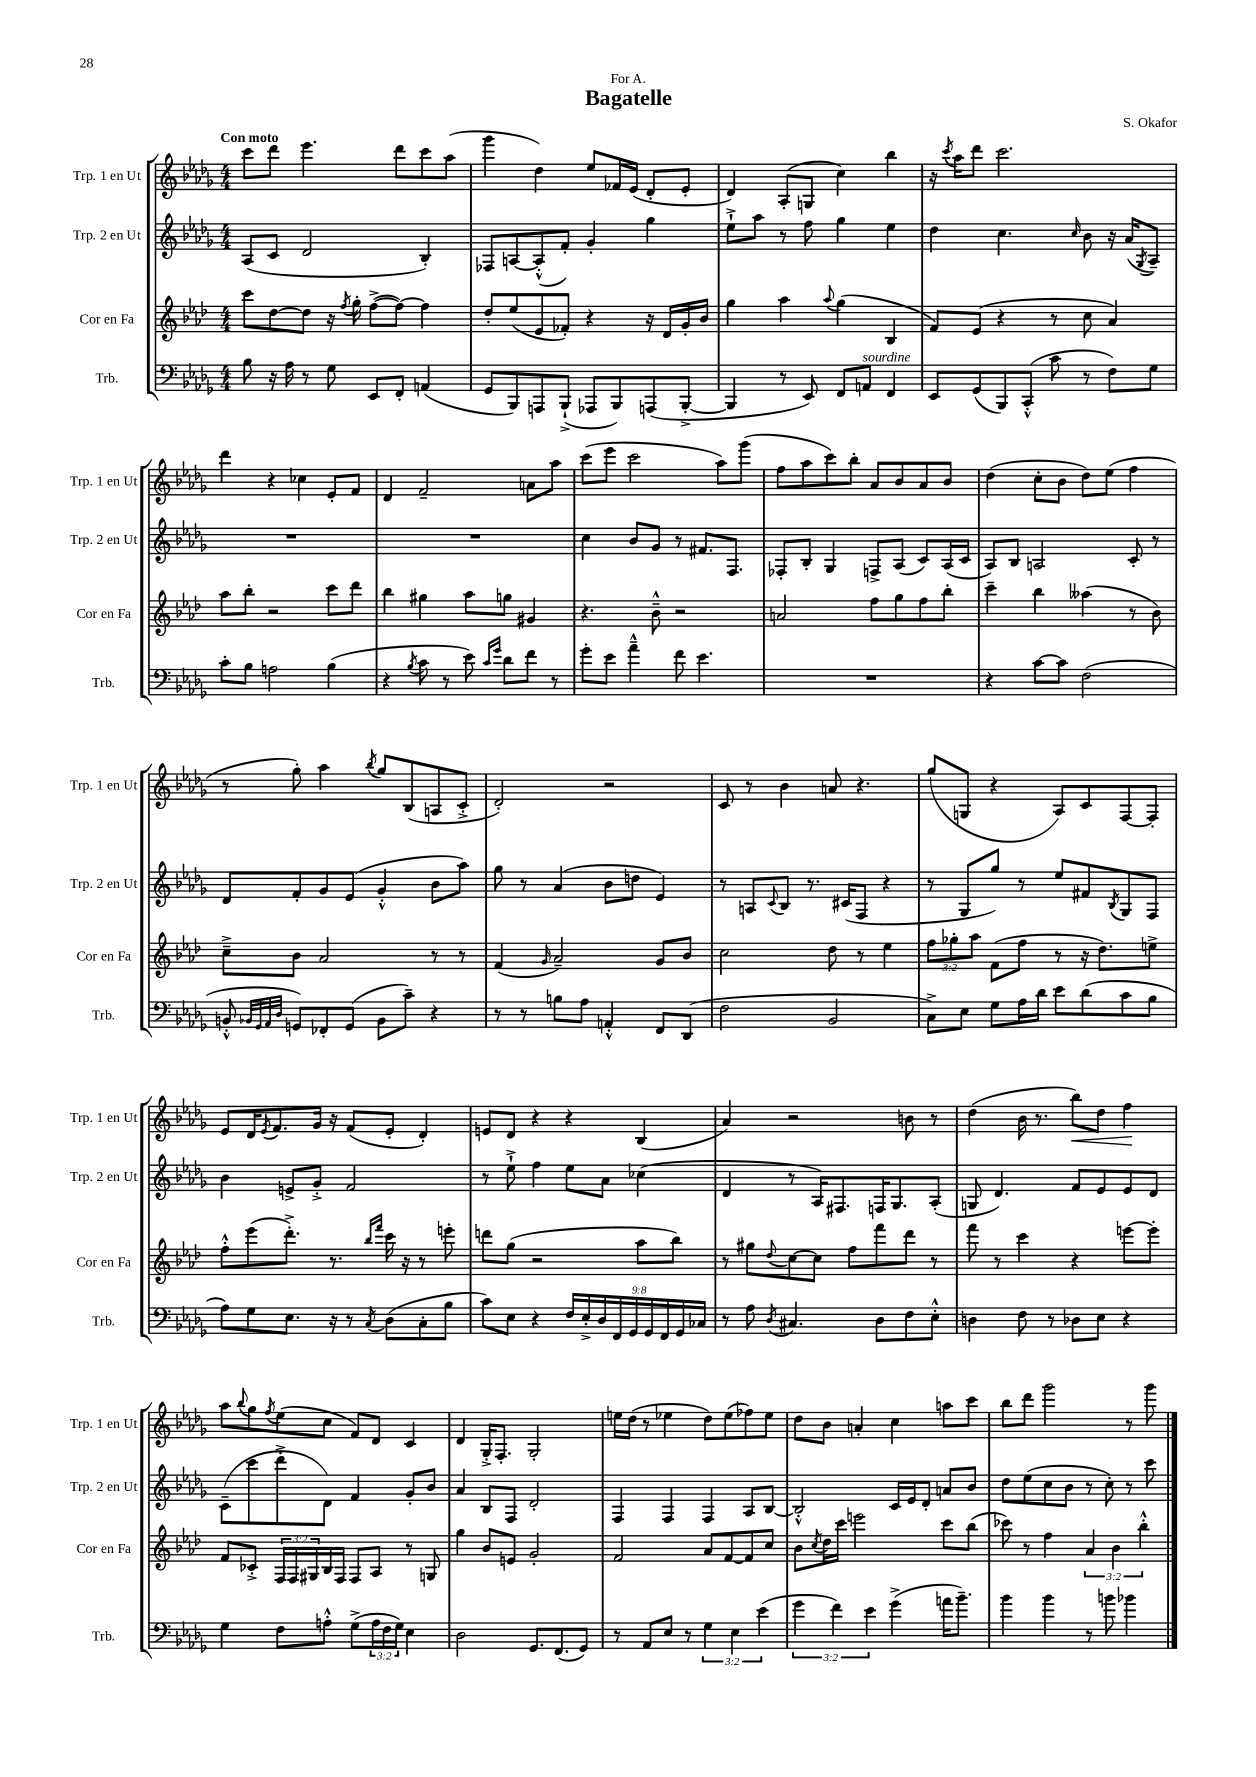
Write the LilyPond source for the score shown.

\header { title = "Bagatelle" composer = "S. Okafor" dedication = "For A." }
<<
\new StaffGroup <<
\new Staff = "s0" \with { instrumentName = "Trp. 1 en Ut" shortInstrumentName = "Trp. 1 en Ut" } {
    \clef treble \key des \major \numericTimeSignature \time 4/4 \tempo "Con moto"
    c'''8 des'''8 ees'''4. des'''8 c'''8 aes''8( |
    ges'''4 des''4) ees''8 fes'16 ees'16( des'8-. ees'8-. |
    des'4) aes8-.( g8 c''4) bes''4 |
    r16 \acciaccatura { c'''8 } aes''16 des'''8 c'''2. |
    des'''4 r4 ces''4 ees'8-. f'8 |
    des'4 f'2-- a'8 aes''8 |
    c'''8( ees'''8 c'''2 aes''8) ges'''8( |
    f''8 aes''8 c'''8) bes''8-. aes'8 bes'8 aes'8 bes'8 |
    des''4( c''8-. bes'8 des''8) ees''8( f''4 |
    r8 ges''8-.) aes''4 \acciaccatura { bes''8 } ges''8 bes8( a8 c'8-.-> |
    des'2-.) r2 |
    c'8 r8 bes'4 a'8 r4. |
    ges''8( g8 r4 aes8) c'8 f8~ f8-. |
    ees'8 des'16 \acciaccatura { ees'8 } f'8. ges'16 r16 f'8( ees'8-. des'4-.) |
    e'8 des'8 r4 r4 bes4( |
    aes'4) r2 b'8 r8 |
    des''4( bes'16 r8. bes''8\<) des''8 f''4\! |
    aes''8 \appoggiatura { bes''8 } ges''8 \acciaccatura { f''8 } ees''8( c''8 f'8) des'8 c'4 |
    des'4 ges16-.-> f8.-. ges2-. |
    e''16 des''16( r8 ees''4 des''8) ees''8( fes''8) ees''8 |
    des''8 bes'8 a'4-. c''4 a''8 c'''8 |
    bes''8 des'''8 ges'''2 r8 ges'''8 \bar "|." |
}
\new Staff = "s1" \with { instrumentName = "Trp. 2 en Ut" shortInstrumentName = "Trp. 2 en Ut" } {
    \clef treble \key des \major \numericTimeSignature \time 4/4
    aes8( c'8 des'2 bes4-.) |
    fes8 a8~ a8-.-^( f'8-.) ges'4-. ges''4 |
    ees''8-!-> aes''8 r8 f''8 ges''4 ees''4 |
    des''4 c''4. \grace { c''16 } bes'8 r16 aes'16( \acciaccatura { ges8 } aes8--) |
    R1 |
    R1 |
    c''4 bes'8 ges'8 r8 fis'8. f8. |
    fes8-. bes8-. ges4 f8-> aes8( c'8) aes16( c'16 |
    aes8) bes8 a2 c'8-. r8 |
    des'8 f'8-. ges'8 ees'8( ges'4-.-^ bes'8 aes''8) |
    ges''8 r8 aes'4( bes'8 d''8 ees'4) |
    r8 a8 \appoggiatura { c'8 } bes8 r8. cis'16( f8 r4 |
    r8 ges8 ges''8) r8 ees''8 fis'8 \acciaccatura { bes8 } ges8 f8 |
    bes'4 e'8-> ges'8-.-> f'2 |
    r8 ees''8-!-> f''4 ees''8 aes'8 ces''4( |
    des'4 r8 aes16) fis8. f16 ges8. aes8-.( |
    g8 des'4.) f'8 ees'8 ees'8 des'8 |
    c'8--( c'''8 des'''8-.-> des'8) f'4 ges'8-. bes'8 |
    aes'4 bes8 f8 des'2-. |
    f4 f4 f4 aes8 bes8~ |
    bes2-.-^ c'16 ees'16 des'8-. a'8 bes'8 |
    des''8 ees''8( c''8 bes'8 r8 c''8-.) r8 c'''8 \bar "|." |
}
\new Staff = "s2" \with { instrumentName = "Cor en Fa" shortInstrumentName = "Cor en Fa" } {
    \clef treble \key aes \major \numericTimeSignature \time 4/4 \override Staff.TupletNumber.text = #tuplet-number::calc-fraction-text
    c'''8 des''8~ des''8 r16 \acciaccatura { f''8 } g''16-. f''8~->( f''8~) f''4 |
    des''8-. ees''8( ees'8 fes'8-.) r4 r16 des'16 g'16-. bes'16 |
    g''4 aes''4 \appoggiatura { aes''8 } g''4( bes4 |
    f'8) ees'8( r4 r8 c''8 aes'4) |
    aes''8 bes''8-. r2 c'''8 des'''8 |
    bes''4 gis''4 aes''8 g''8 gis'4 |
    r4. bes'8---^ r2 |
    a'2 f''8 g''8 f''8 bes''8-. |
    c'''4-- bes''4 aeses''4( r8 bes'8) |
    c''8---> bes'8 aes'2 r8 r8 |
    f'4( \grace { g'16 } aes'2--) g'8 bes'8 |
    c''2 des''8 r8 ees''4 |
    \tuplet 3/2 { f''8 ges''8-. aes''8 } f'8( f''8 r8 r16 des''8.) e''8-> |
    f''8-.-^ ees'''8( des'''8.-.->) r8. \grace { bes''16 f'''16 } c'''16 r16 r8 e'''8-. |
    d'''8 g''8( r2 aes''8 bes''8) |
    r8 gis''8 \appoggiatura { des''8 } c''8~ c''8 f''8 f'''8 des'''8 r8 |
    f'''8 r8 c'''4 r4 e'''8~ e'''8-. |
    f'8 ces'8-.-> \tuplet 3/2 { f16 f16 gis16 } bes16 f16 f8 aes8 r8 g8 |
    g''4 bes'8 e'8 g'2-. |
    f'2 aes'8 f'8~ f'8 c''8 |
    bes'8 \acciaccatura { c''8 } des''16 c'''16 e'''2 c'''8 bes''8( |
    ces'''8) r8 f''4 \tuplet 3/2 { aes'4 bes'4 bes''4-.-^ } \bar "|." |
}
\new Staff = "s3" \with { instrumentName = "Trb." shortInstrumentName = "Trb." } {
    \clef bass \key des \major \numericTimeSignature \time 4/4 \override Staff.TupletNumber.text = #tuplet-number::calc-fraction-text
    bes8 r16 aes16 r8 ges8 ees,8 f,8-. a,4( |
    ges,8 bes,,8) a,,8 bes,,8-!->( aes,,8 bes,,8) a,,8( bes,,8~-.-> |
    bes,,4 r8 ees,8) f,8 a,8^\markup { \italic "sourdine" } f,4 |
    ees,8 ges,8( bes,,8) c,8-.-^( c'8 r8 f8) ges8 |
    c'8-. bes8 a2 bes4( |
    r4 \acciaccatura { bes8 } c'8 r8 ees'8) \grace { c'16 ges'16 } des'8 f'8 r8 |
    ges'8-. ees'8 aes'4---^ f'8 ees'4. |
    R1 |
    r4 c'8~ c'8 f2( |
    b,8-.-^ \grace { bes,32 ges,32 aes,32 des32 } g,8) fes,8-. g,8( bes,8 c'8--) r4 |
    r8 r8 b8 aes8 a,4-.-^ f,8 des,8( |
    f2 bes,2 |
    c8->) ees8 ges8 aes16 des'16 ees'8 des'8( c'8 bes8 |
    aes8) ges8 ees8. r16 r8 \acciaccatura { c8 } des8( c8-. bes8 |
    c'8) ees8 r4 \tuplet 9/8 { f16 ees16-.-> des16 f,16 ges,16 ges,16 f,16 ges,16 ces16 } |
    r8 aes8 \acciaccatura { des8 } cis4. des8 f8 ees8-.-^ |
    d4 f8 r8 des8 ees8 r4 |
    ges4 f8 a8-.-^ ges8->( \tuplet 3/2 { a16 f16 ges16) } ees4 |
    des2 ges,8. f,8.( ges,8) |
    r8 aes,8 ees8 r8 \tuplet 3/2 { ges4 ees4 ees'4( } |
    \tuplet 3/2 { ges'4 f'4) ees'4 } ges'4->( a'16 bes'8.--) |
    bes'4 bes'4 r8 b'8 bes'4 \bar "|." |
}
>>
>>
\layout { \context { \Score \remove "Bar_number_engraver" } }
